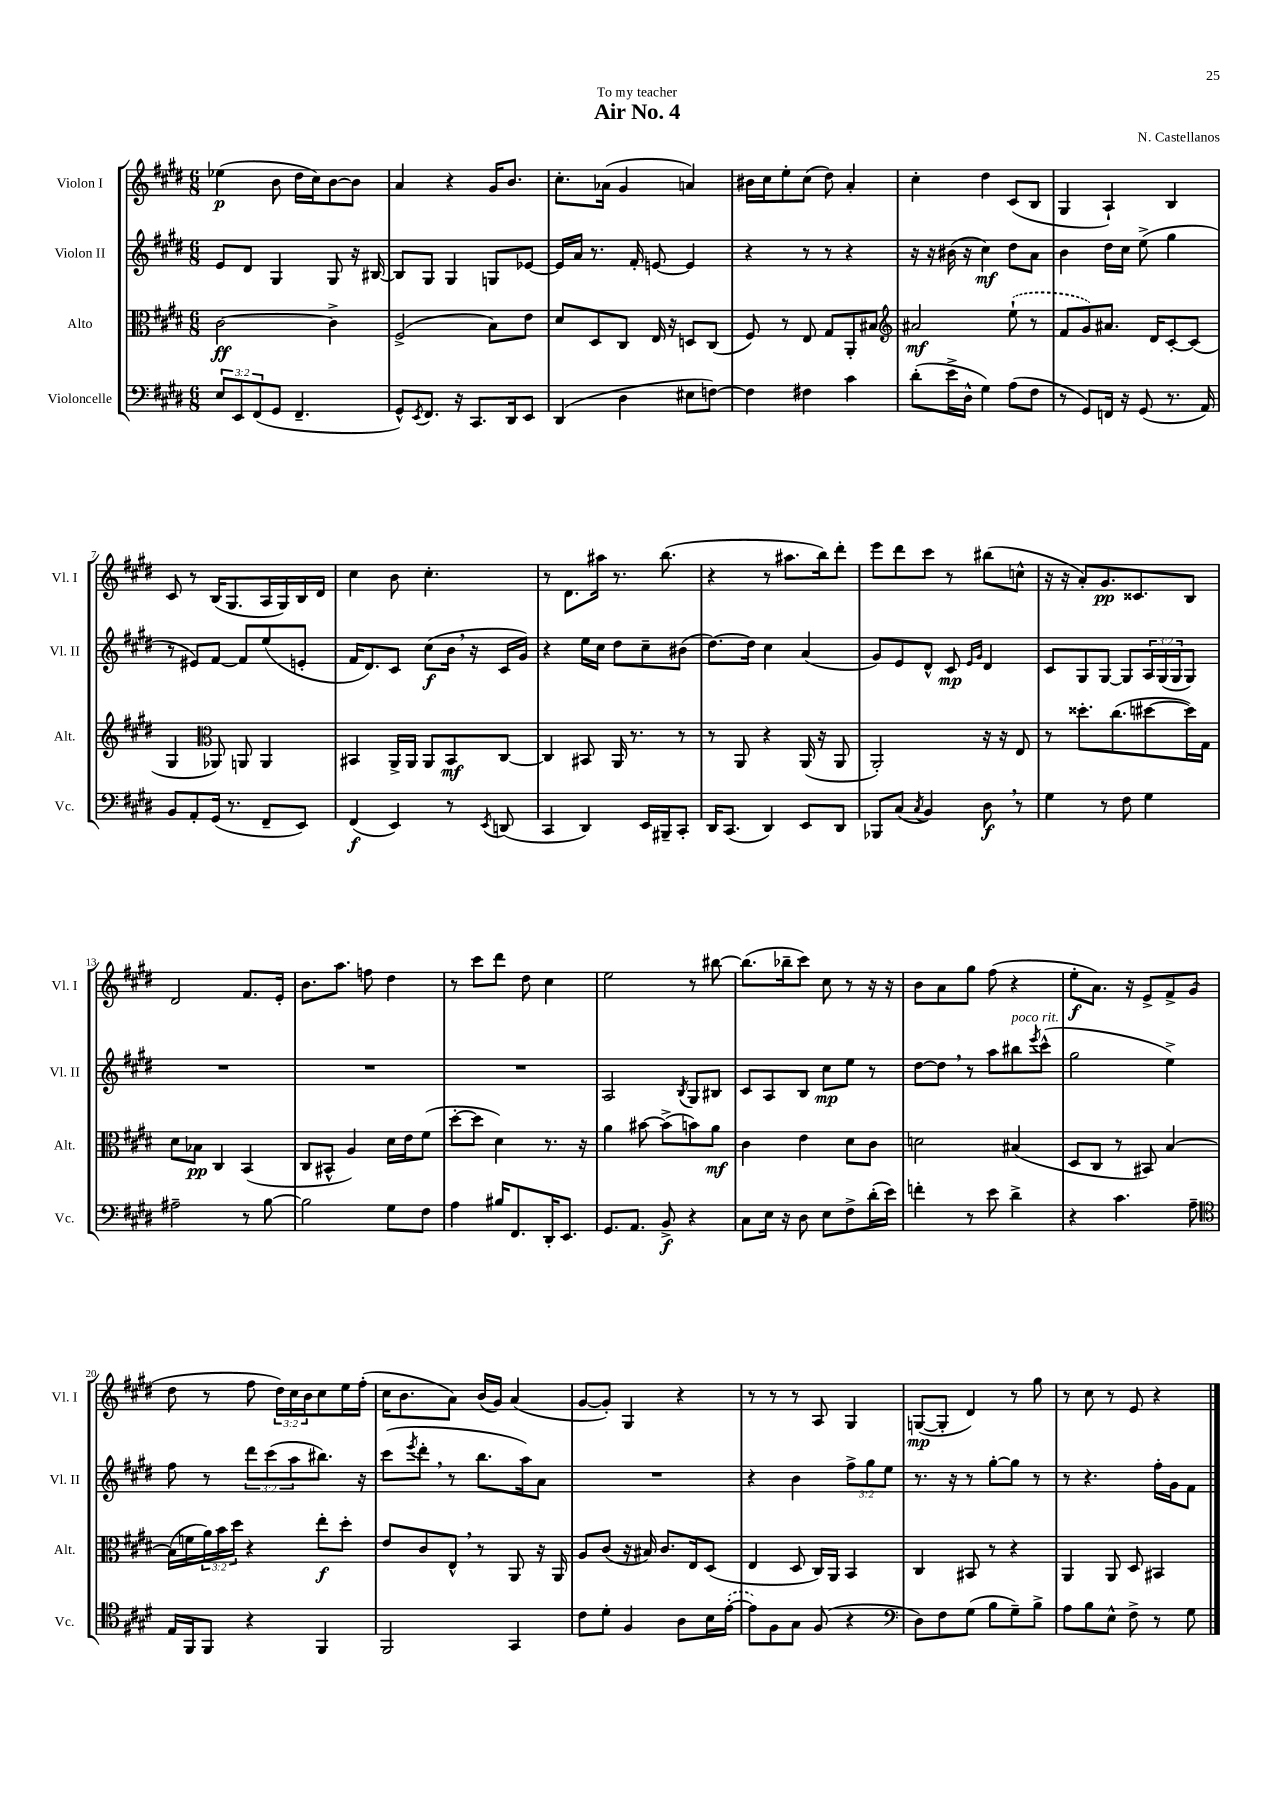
\header { title = "Air No. 4" composer = "N. Castellanos" dedication = "To my teacher" }
<<
\new StaffGroup <<
\new Staff = "s0" \with { instrumentName = "Violon I" shortInstrumentName = "Vl. I" } {
    \clef treble \key e \major \numericTimeSignature \time 6/8 \override Staff.TupletNumber.text = #tuplet-number::calc-fraction-text
    ees''4\p( b'8 dis''16 cis''16) b'8~ b'8 |
    a'4 r4 gis'16 b'8. |
    cis''8.-. aes'16( gis'4 a'4) |
    bis'16 cis''16 e''8-. cis''8( dis''8) a'4-. |
    cis''4-. dis''4 cis'8( b8 |
    gis4 a4-!) b4 |
    cis'8 r8 b16( gis8. a16 gis16) b16 dis'16 |
    cis''4 b'8 cis''4.-. |
    r8 dis'8. ais''16 r8. b''8.( |
    r4 r8 ais''8. b''16) dis'''8-. |
    e'''8 dis'''8 cis'''8 r8 bis''8( c''8-^ |
    r16 r16 a'8-.) gis'8.\pp cisis'8. b8 |
    dis'2 fis'8. e'16-. |
    b'8. a''8. f''8 dis''4 |
    r8 cis'''8 dis'''8 dis''8 cis''4 |
    e''2 r8 bis''8~ |
    bis''8.( bes''16-- cis'''8) cis''8 r8 r16 r16 |
    b'8 a'8 gis''8 fis''8( r4 |
    e''8-.\f a'8.) r16 e'8-> fis'8-> gis'8( |
    dis''8 r8 fis''8 \tuplet 3/2 { dis''16) cis''16 b'16 } cis''8 e''16 fis''16-.( |
    cis''16 b'8. a'8) b'16( gis'16) a'4( |
    gis'8~ gis'8-.) gis4 r4 |
    r8 r8 r8 a8 gis4 |
    g8~\mp( g8-. dis'4) r8 gis''8 |
    r8 cis''8 r8 e'8 r4 \bar "|." |
}
\new Staff = "s1" \with { instrumentName = "Violon II" shortInstrumentName = "Vl. II" } {
    \clef treble \key e \major \numericTimeSignature \time 6/8 \override Staff.TupletNumber.text = #tuplet-number::calc-fraction-text
    e'8 dis'8 gis4 gis8 r16 bis16~ |
    bis8 gis8 gis4 g8 ees'8~ |
    ees'16 a'16 r8. fis'16-. e'8~ e'4 |
    r4 r8 r8 r4 |
    r16 r16 bis'16( r16 cis''4\mf) dis''8 a'8 |
    b'4 dis''16 cis''16 e''8->( gis''4 |
    r8 eis'8) fis'8~ fis'8 e''8( e'8-. |
    fis'16 dis'8.) cis'8 cis''8\f( b'16 \breathe r16 cis'16 gis'16) |
    r4 e''16 cis''16 dis''8 cis''8-- bis'8( |
    dis''8.~) dis''16 cis''4 a'4( |
    gis'8) e'8 dis'8-^ cis'8\mp \grace { e'16 gis'16 } dis'4 |
    cis'8 gis8 gis8~ gis8 \tuplet 3/2 { a16 gis16( gis16 } gis8) |
    R2. |
    R2. |
    R2. |
    a2 \acciaccatura { b8 } gis8 bis8 |
    cis'8 a8 b8 cis''8\mp e''8 r8 |
    dis''8~ dis''8 \breathe r8 a''8 bis''8^\markup { \italic "poco rit." } \acciaccatura { e'''8 } cis'''8-^( |
    gis''2 e''4->) |
    fis''8 r8 \tuplet 3/2 { dis'''8 cis'''8( a''8 } bis''8.) r16 |
    cis'''8( \acciaccatura { e'''8 } dis'''8-. \breathe r8 b''8. a''16) a'8 |
    R2. |
    r4 b'4 \tuplet 3/2 { fis''8-> gis''8 e''8 } |
    r8. r16 r8 gis''8~-. gis''8 r8 |
    r8 r4. fis''16-. gis'16 fis'8 \bar "|." |
}
\new Staff = "s2" \with { instrumentName = "Alto" shortInstrumentName = "Alt." } {
    \clef alto \key e \major \numericTimeSignature \time 6/8 \override Staff.TupletNumber.text = #tuplet-number::calc-fraction-text
    cis'2~\ff cis'4-> |
    fis2->( b8) e'8 |
    dis'8 dis8 cis8 e16 r16 d8 cis8( |
    fis8) r8 e8 gis8 a,8-. bis8 |
    \clef treble ais'2\mf \once \slurDashed e''8-!( r8 |
    fis'8 gis'8) ais'8. dis'16 cis'8~-. cis'8( |
    gis4 \clef alto aes,8) a,8 a,4 |
    bis,4 a,16-> a,16 a,8 bis,8\mf cis8~ |
    cis4 bis,8 a,16 r8. r8 |
    r8 a,8 r4 a,16( r16 a,8 |
    a,2-.) r16 r16 e8 |
    r8 disis''8.-. cis''8.( dis''8~ dis''16) gis16 |
    dis'8 bes8\pp cis4 b,4( |
    cis8 bis,8-^ a4) dis'16 e'16 fis'8( |
    dis''8~-. dis''8 dis'4) r8. r16 |
    a'4 bis'8~ bis'8->( b'8) a'8\mf |
    cis'4 e'4 dis'8 cis'8 |
    d'2 bis4( |
    dis8 cis8 r8 bis,8) b4~ |
    b16( f'16 \tuplet 3/2 { a'16) b'16 dis''16 } r4 e''8-.\f dis''8-. |
    e'8 cis'8 e8-^ \breathe r8 a,8 r16 a,16 |
    a8 cis'8( r16 bis16) cis'8. e16 dis8( |
    e4 dis8 cis16) a,16 b,4 |
    cis4 bis,8 r8 r4 |
    a,4 a,8 dis8 bis,4 \bar "|." |
}
\new Staff = "s3" \with { instrumentName = "Violoncelle" shortInstrumentName = "Vc." } {
    \clef bass \key e \major \numericTimeSignature \time 6/8 \override Staff.TupletNumber.text = #tuplet-number::calc-fraction-text
    \tuplet 3/2 { e8 e,8 fis,8( } gis,8 fis,4.-- |
    gis,8-^) \acciaccatura { e,8 } fis,8. r16 cis,8. dis,16 e,8 |
    dis,4( dis4 eis8 f8~) |
    f4 fis4 cis'4 |
    dis'8-.( e'16-> dis16-^ gis4) a8( fis8 |
    r8 gis,8) f,16 r16 gis,8( r8. a,16) |
    b,8 a,8-. gis,16( r8. fis,8-- e,8) |
    fis,4\f( e,4) r8 \acciaccatura { e,8 } d,8( |
    cis,4 dis,4) e,16 bis,,16-- cis,8-. |
    dis,16 cis,8.( dis,4) e,8 dis,8 |
    bes,,8 cis8( \acciaccatura { cis8 } b,4) dis8\f \breathe r8 |
    gis4 r8 fis8 gis4 |
    ais2-- r8 b8~ |
    b2 gis8 fis8 |
    a4 bis16 fis,8. dis,16-. e,8. |
    gis,8. a,8. b,8->\f r4 |
    cis8 e16 r16 dis8 e8 fis8-> dis'16-.( e'16) |
    f'4-. r8 e'8 dis'4-> |
    r4 cis'4. a8-- |
    \clef tenor e16 fis,16 fis,8 r4 fis,4 |
    fis,2 gis,4 |
    cis'8 dis'8-. fis4 a8 b16 \once \slurDashed e'16~-.( |
    e'8) fis8 gis8 fis8( r4 |
    \clef bass dis8) fis8 gis8( b8 gis8--) b8-> |
    a8 b8 e8-^ fis8-> r8 gis8 \bar "|." |
}
>>
>>
